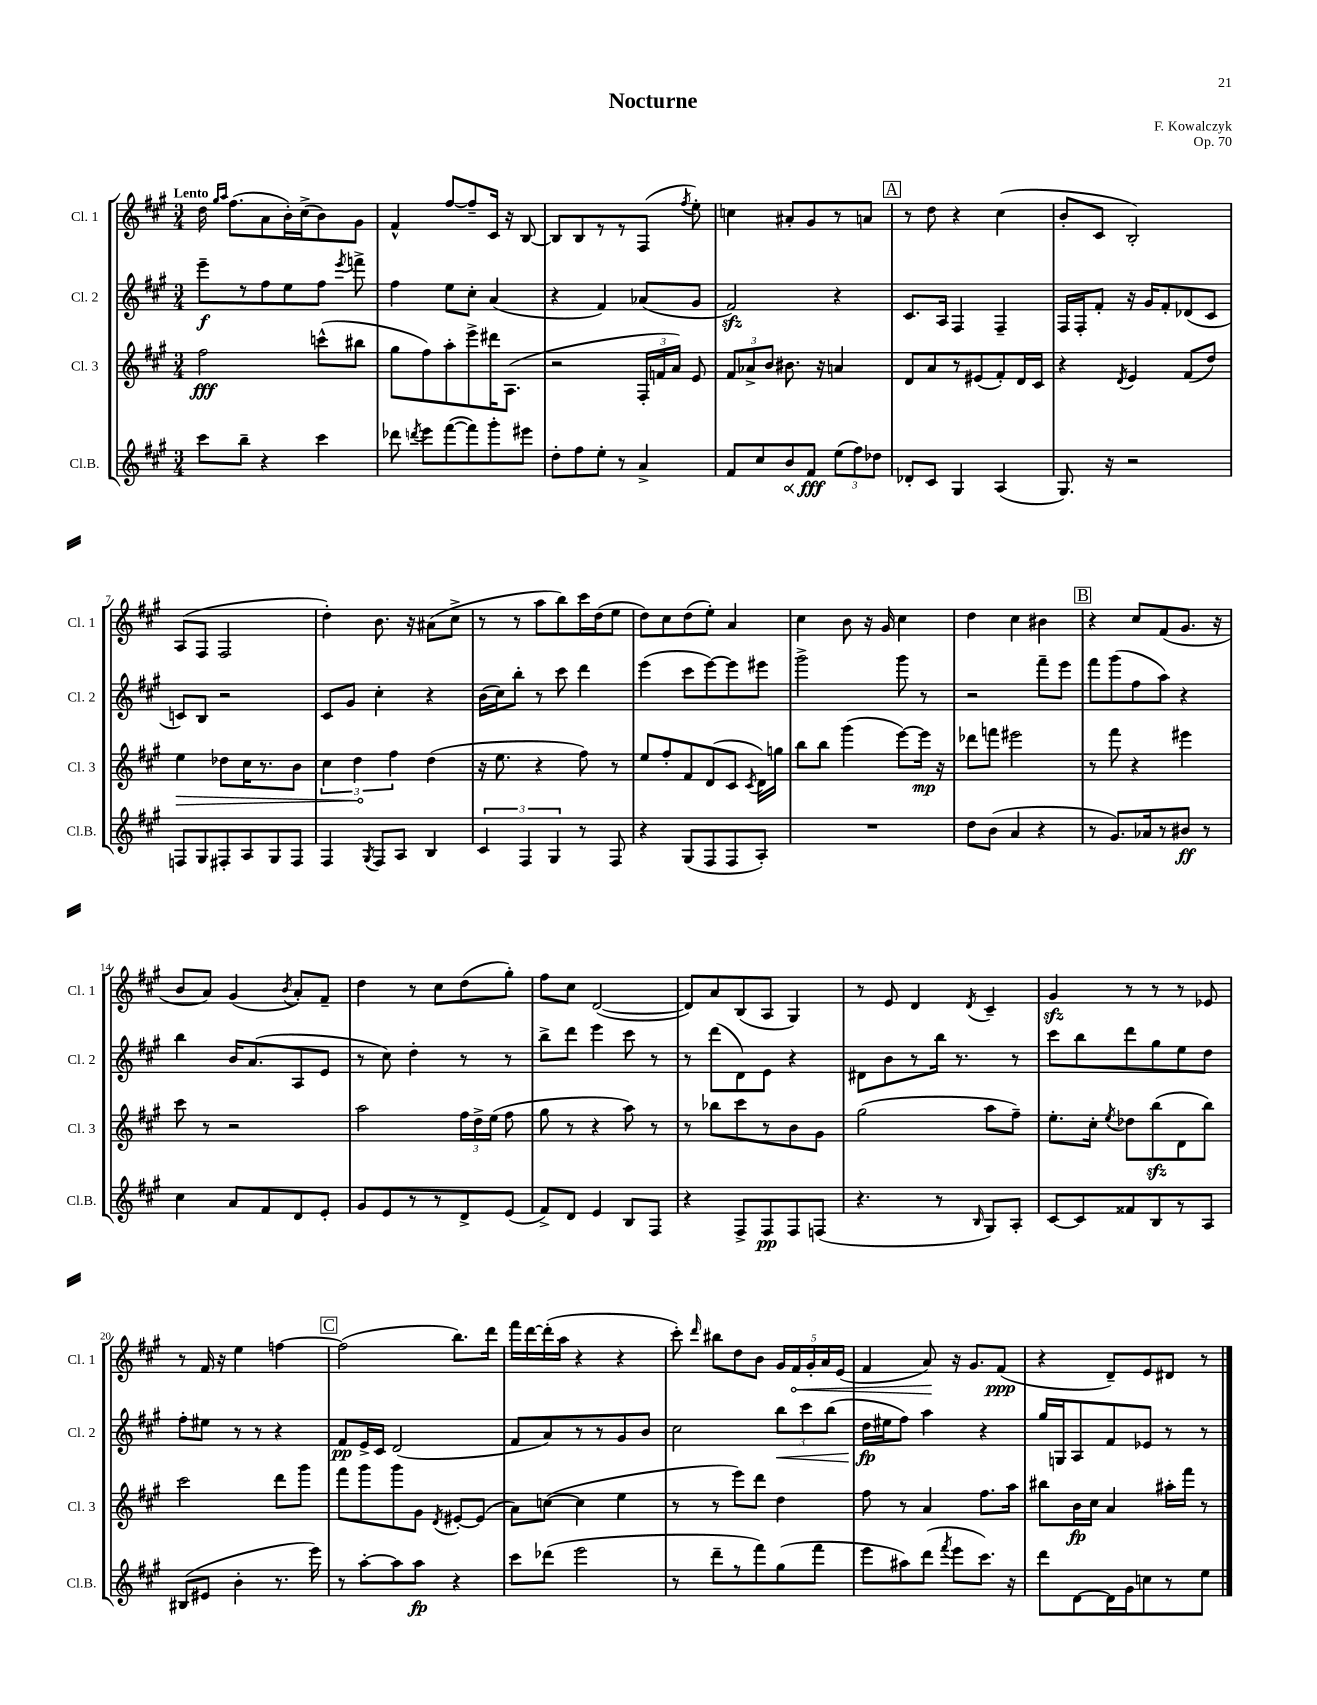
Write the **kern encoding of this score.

**kern	**kern	**kern	**kern
*staff4	*staff3	*staff2	*staff1
*clefG2	*clefG2	*clefG2	*clefG2
*k[f#c#g#]	*k[f#c#g#]	*k[f#c#g#]	*k[f#c#g#]
*M3/4	*M3/4	*M3/4	*M3/4
8ccc#	2ff#	8eee~	16dd
.	.	.	16qqgg#
.	.	.	16qqaa
.	.	.	(8.ff#
8bb~	.	8r	.
4r	.	8ff#	8a
.	.	8ee	16b')
.	.	.	(16cc#^
4ccc#	(8ccc^^	8ff#	8b)
.	.	8qeee	.
.	8bb#	8fff^	8g#
=	=	=	=
8ddd-	8gg#	4ff#	4f#^^
8qddd	.	.	.
8eee	8ff#)	.	.
([8fff#	8aa'	8ee	[8ff#
8fff#])	8eee^	8cc#'	8ff#~]
8ggg#'	16ddd#	(4a	16c#
.	(8.A	.	16r
8eee#	.	.	[8B
=	=	=	=
8dd'	2r	4r	8B]
8ff#	.	.	8B
8ee'	.	4f#)	8r
8r	.	.	8r
4a^	24F#'	(8a-	(8F#
.	24f	.	.
.	24a)	.	.
.	.	.	8qff#
.	8e	8g#	8ee')
=	=	=	=
8f#	12f#	2f#)	4cc
.	12a-^	.	.
8cc#	.	.	.
.	12b	.	.
8b	8.b#	.	8a#'
8f#	.	.	8g#
.	16r	.	.
(12ee	4a	4r	8r
12ff#)	.	.	.
.	.	.	8a
12dd-	.	.	.
=	=	=	=
8d-'	8d	8.c#	8r
8c#	8a	.	8dd
.	.	16A	.
4G#	8r	4F#	4r
.	(8e#	.	.
(4A	8f#')	4F#~	(4cc#
.	16d	.	.
.	16c#	.	.
=	=	=	=
8.G#)	4r	16F#	8b'
.	.	16F#'	.
.	.	8f#'	8c#
16r	.	.	.
.	8qd	.	.
2r	4e	16r	2B')
.	.	16g#	.
.	.	8f#'	.
.	(8f#	(8d-	.
.	8dd)	8c#	.
=	=	=	=
8F	4ee	8c)	(8A
8G#	.	8B	8F#
8F#'	8dd-	2r	2F#
8A	16cc#	.	.
.	8.r	.	.
8G#	.	.	.
8F#	8b	.	.
=	=	=	=
4F#	6cc#	8c#	4dd')
.	.	8g#	.
.	6dd	.	.
8qG#	.	.	.
8F#	.	4cc#'	8.b
.	6ff#	.	.
8A	.	.	.
.	.	.	16r
4B	(4dd	4r	(8a#
.	.	.	8cc#^
=	=	=	=
6c#	16r	(16b	8r
.	8.ee	16cc#)	.
.	.	8bb'	8r
6F#	.	.	.
.	4r	8r	8aa
6G#	.	.	.
.	.	8ccc#	8bb)
8r	8ff#)	4ddd	16ccc#
.	.	.	(16dd
8F#	8r	.	8ee
=	=	=	=
4r	8ee	(4eee	8dd)
.	8ff#'	.	8cc#
(8G#	8f#	8ccc#	(8dd
8F#	(8d	[8eee)	8ee')
8F#	8c#	8eee]	4a
.	8qc#	.	.
8A')	16d)	8eee#	.
.	16gg	.	.
=	=	=	=
2.r	8bb	2ggg#^	4cc#
.	8bb	.	.
.	(4ggg#	.	8b
.	.	.	16r
.	.	.	16g#
.	[8eee)	8ggg#	4cc#
.	16eee]	8r	.
.	16r	.	.
=	=	=	=
8dd	8ddd-	2r	4dd
(8b	8fff	.	.
4a	2eee#	.	4cc#
4r	.	8fff#~	4b#
.	.	8eee	.
=	=	=	=
8r	8r	8fff#	4r
8.g#)	8fff#	(8ggg#	.
.	4r	8ff#	8cc#
16a-	.	.	.
8r	.	8aa)	(8f#
8b#	4eee#	4r	8.g#
8r	.	.	.
.	.	.	16r
=	=	=	=
4cc#	8ccc#	4bb	8b
.	8r	.	8a)
8a	2r	16b	(4g#
.	.	(8.a	.
8f#	.	.	.
.	.	.	8qb
8d	.	8A	8a')
8e'	.	8e	8f#~
=	=	=	=
8g#	2aa	8r	4dd
8e	.	8cc#)	.
8r	.	4dd'	8r
8r	.	.	8cc#
8d^	24ff#	8r	(8dd
.	24dd^	.	.
.	(24ee	.	.
(8e	8ff#	8r	8gg#')
=	=	=	=
8f#^)	8gg#	8bb^	8ff#
8d	8r	8ddd	8cc#
4e	4r	4eee	([2d
8B	8aa)	8ccc#	.
8F#	8r	8r	.
=	=	=	=
4r	8r	8r	8d])
.	8bb-	(8ddd	8a
8F#^	8ccc#	8d)	(8B
8F#	8r	8e	8A
8F#	8b	4r	4G#)
(8F	8g#	.	.
=	=	=	=
4.r	(2gg#	8d#	8r
.	.	8b	8e
.	.	8r	4d
8r	.	16bb	.
.	.	8.r	.
16qqB	.	.	8qd
8G#)	8aa	.	4c#~
8A'	8ff#~)	8r	.
=	=	=	=
[8c#	8.ee'	8ccc#	4g#
8c#]	.	8bb	.
.	16cc#'	.	.
.	8qee	.	.
8f##	8dd-	8ddd	8r
8B	(8bb	8gg#	8r
8r	8d	8ee	8r
8A	8bb)	8dd	8e-
=	=	=	=
(8B#	2ccc#	8ff#'	8r
8e#	.	8ee#	16f#
.	.	.	16r
4b'	.	8r	4ee
.	.	8r	.
8.r	8ddd	4r	[4ff
.	8ggg#	.	.
16eee)	.	.	.
=	=	=	=
8r	8fff#	8f#	(2ff]
[8aa'	8ggg#	16e^	.
.	.	16c#	.
8aa]	8ggg#	(2d	.
8aa	8g#	.	.
.	8qd	.	.
4r	[8e#'	.	8.bb)
.	(8e#]	.	.
.	.	.	16ddd
=	=	=	=
8ccc#	8a)	8f#	16fff#
.	.	.	[16ddd
(8ddd-	([8cc	8a)	(16ddd']
.	.	.	16aa
2eee	4cc]	8r	4r
.	.	8r	.
.	4ee	8g#	4r
.	.	8b	.
=	=	=	=
8r	8r	2cc#	8ccc#')
.	.	.	16qqddd
8ddd~	8r	.	8bb#
8r	8eee)	.	8dd
8fff#)	8ddd	.	8b
(8gg#	4dd	12bb	20g#
.	.	.	20f#
.	.	12ccc#	.
.	.	.	20g#'
8fff#	.	.	.
.	.	.	20a
.	.	(12bb	.
.	.	.	(20e
=	=	=	=
8eee	8ff#	16dd	4f#
.	.	16ee#	.
8aa#)	8r	8ff#)	.
(8ddd	4a	4aa	8a)
8qfff#	.	.	.
8eee	.	.	16r
.	.	.	8.g#
8.ccc#)	8.ff#	4r	.
.	.	.	(8f#
16r	16aa	.	.
=	=	=	=
8ddd	8bb#	16gg#	4r
.	.	16G	.
[8d	16b	8A	.
.	16cc#	.	.
16d]	4a	8f#	8d~)
16g#	.	.	.
8cc	.	8e-	8e
8r	16aa#'	8r	8d#
.	16fff#	.	.
8ee	8r	8r	8r
==	==	==	==
*-	*-	*-	*-
